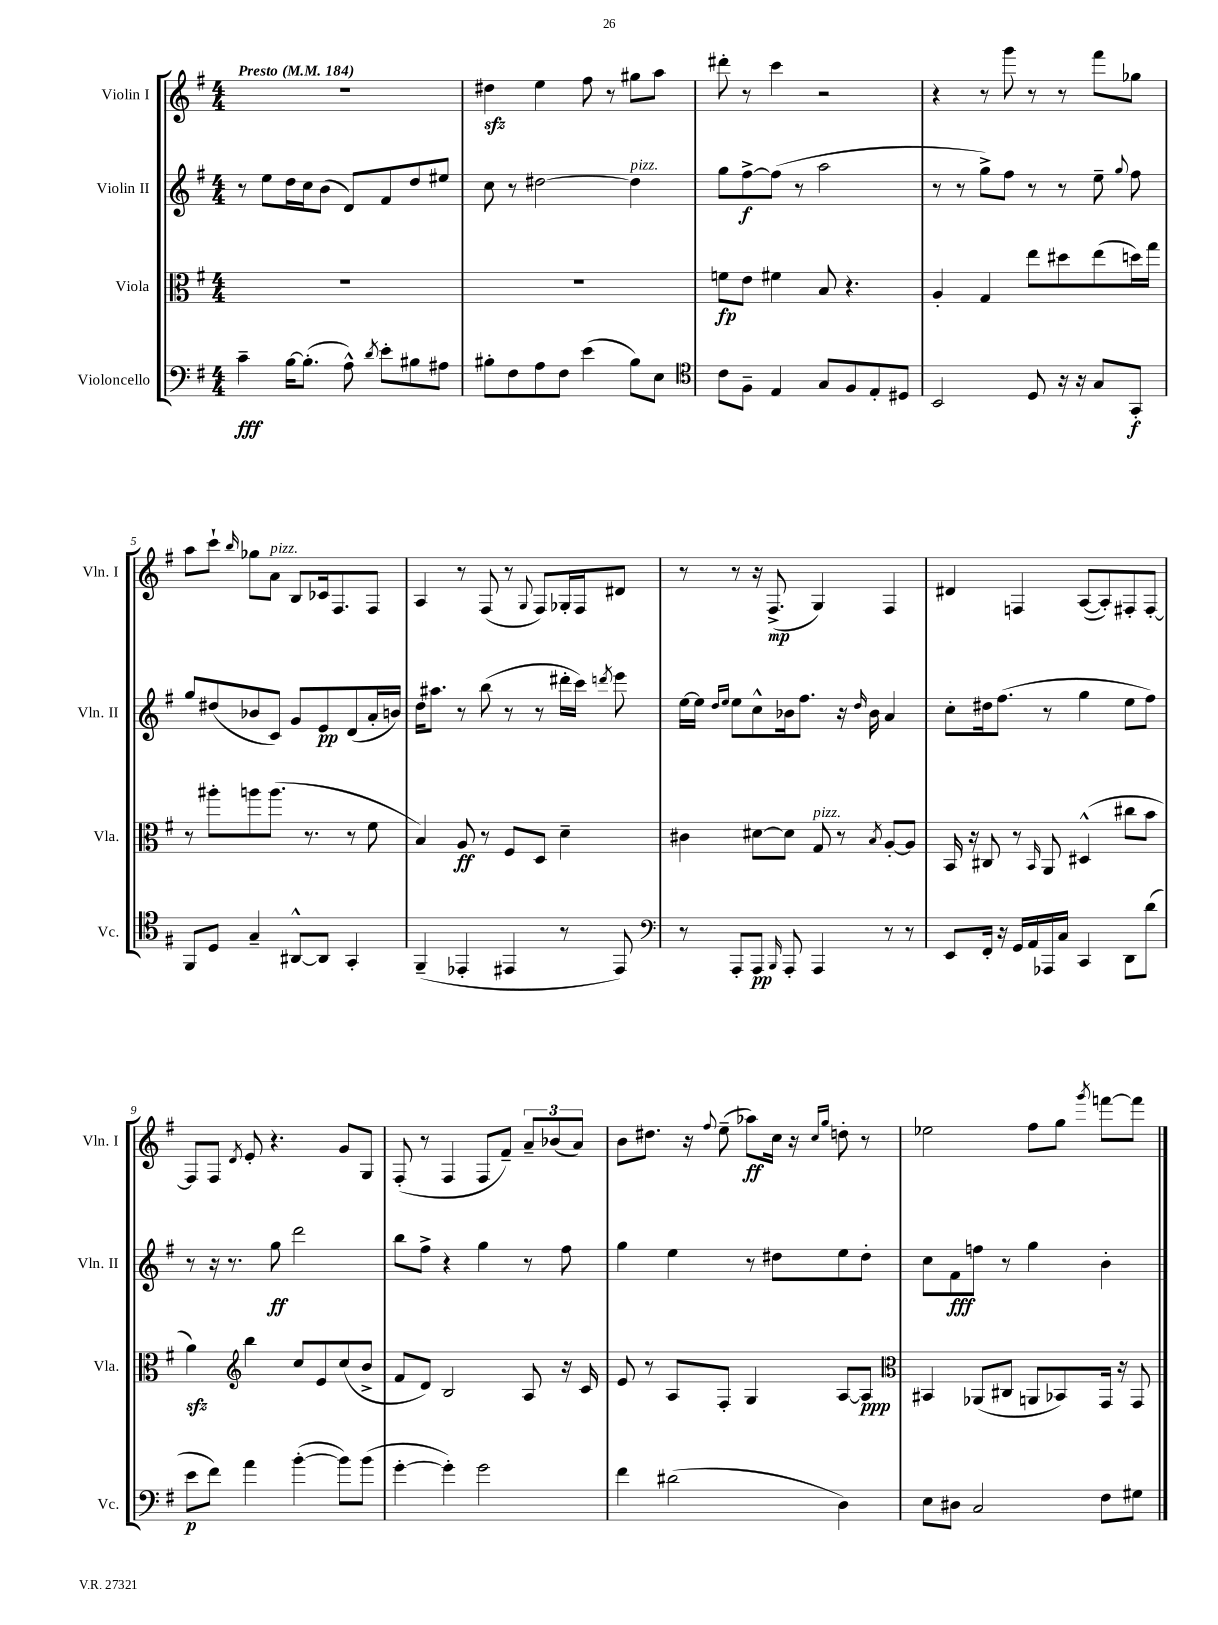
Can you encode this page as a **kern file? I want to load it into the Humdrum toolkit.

**kern	**dynam	**kern	**dynam	**kern	**dynam	**kern	**dynam
*part4	*part4	*part3	*part3	*part2	*part2	*part1	*part1
*staff4	*staff4	*staff3	*staff3	*staff2	*staff2	*staff1	*staff1
*I"Violoncello	*	*I"Viola	*	*I"Violin II	*	*I"Violin I	*
*I'Vc.	*	*I'Vla.	*	*I'Vln. II	*	*I'Vln. I	*
*clefF4	*	*clefC3	*	*clefG2	*	*clefG2	*
*k[f#]	*	*k[f#]	*	*k[f#]	*	*k[f#]	*
*M4/4	*	*M4/4	*	*M4/4	*	*M4/4	*
*MM184	*	*MM184	*	*MM184	*	*MM184	*
=1	=1	=1	=1	=1	=1	=1	=1
!	!	!	!	!	!	!LO:TX:a:B:t=Presto	!
4c~\	fff	1r	.	8r	.	1r	.
.	.	.	.	8ee\L	.	.	.
[16B\KL	.	.	.	16dd\L	.	.	.
(8.B'\J]	.	.	.	16cc\J	.	.	.
.	.	.	.	(8b\J	.	.	.
8A^^\)	.	.	.	8d/L)	.	.	.
8qd/	.	.	.	.	.	.	.
8e'\L	.	.	.	8f#/	.	.	.
8B#X\	.	.	.	8dd/	.	.	.
8A#X\J	.	.	.	8ee#X/J	.	.	.
=2	=2	=2	=2	=2	=2	=2	=2
8B#X'\L	.	1r	.	8cc\	.	4dd#Xzz\	.
8F#\	.	.	.	8r	.	.	.
8A\	.	.	.	[2dd#X\	.	4ee\	.
8F#\J	.	.	.	.	.	.	.
(4e\	.	.	.	.	.	8ff#\	.
.	.	.	.	.	.	8r	.
!	!	!	!	!LO:TX:a:i:t=pizz.	!	!	!
8B#\L)	.	.	.	4dd#\]	.	8gg#X\L	.
8E\J	.	.	.	.	.	8aa\J	.
=3	=3	=3	=3	=3	=3	=3	=3
*clefC4	*	*	*	*	*	*	*
8c\L	.	8fn\L	fp	8gg\L	.	8ddd#X'\	.
8F#~\J	.	8e\J	.	[8ff#^\	f	8r	.
4E/	.	4f#X\	.	(8ff#\J]	.	4ccc\	.
.	.	.	.	8r	.	.	.
8G/L	.	8B/	.	2aa\	.	2r	.
8F#/	.	4.r	.	.	.	.	.
8E'/	.	.	.	.	.	.	.
8D#X/J	.	.	.	.	.	.	.
=4	=4	=4	=4	=4	=4	=4	=4
2BB/	.	4A'/	.	8r	.	4r	.
.	.	.	.	8r	.	.	.
.	.	4G/	.	8gg^\L)	.	8r	.
.	.	.	.	8ff#\J	.	8ggg\	.
8D/	.	8ee\L	.	8r	.	8r	.
16r	.	8dd#X\	.	8r	.	8r	.
16r	.	.	.	.	.	.	.
8G/L	.	(8ee\	.	8ee~\	.	8fff#\L	.
.	.	.	.	8qqgg/	.	.	.
8GG'/J	f	16ddn\L)	.	8ff#\	.	8gg-X\J	.
.	.	16gg\JJ	.	.	.	.	.
!!LO:LB:g=z
=5	=5	=5	=5	=5	=5	=5	=5
8FF#/L	.	8r	.	8gg/L	.	8aa\L	.
8D/J	.	8aa#X'\L	.	(8dd#X/	.	8ccc`\J	.
.	.	.	.	.	.	16qqbb/	.
4G~/	.	8aan\	.	8b-X/	.	8gg-X\L	.
!	!	!	!	!	!	!LO:TX:a:i:t=pizz.	!
.	.	(8.aa\J	.	8c/J)	.	8a\J	.
[8AA#X^^/L	.	.	.	8g/L	.	8B/L	.
.	.	8.r	.	.	.	.	.
8AA#/J]	.	.	.	8e/	pp	16c-X/k	.
.	.	.	.	.	.	8.F#/	.
4GG'/	.	8r	.	(8d/	.	.	.
.	.	8f#\	.	16a'/L	.	8F#/J	.
.	.	.	.	16bn/JJ)	.	.	.
=6	=6	=6	=6	=6	=6	=6	=6
(4FF#~/	.	4B/)	.	16dd\KL	.	4A/	.
.	.	.	.	8.aa#X\J	.	.	.
4EE-X'/	.	8A/	ff	8r	.	8r	.
.	.	8r	.	(8bb\	.	(8F#/	.
4EE#X/	.	8F#/L	.	8r	.	8r	.
.	.	.	.	.	.	8qqG/	.
.	.	8D/J	.	8r	.	8F#/L)	.
8r	.	4d~\	.	16ddd#X'\LL	.	16G-X'/L	.
.	.	.	.	16ccc\JJ)	.	16F#/J	.
.	.	.	.	8qdddn/	.	.	.
8EE#/)	.	.	.	8eee\	.	8d#X/J	.
=7	=7	=7	=7	=7	=7	=7	=7
*clefF4	*	*	*	*	*	*	*
8r	.	4c#X\	.	[16ee\LL	.	8r	.
.	.	.	.	16ee\JJ]	.	.	.
.	.	.	.	16qqdd/LL	.	.	.
.	.	.	.	16qqee/JJ	.	.	.
8AAA'/L	.	.	.	8ee\L	.	8r	.
8AAA/J	pp	[8d#X\L	.	8cc^^\	.	16r	.
.	.	.	.	.	.	(8.F#^/	mp
16qqBBB/	.	.	.	.	.	.	.
8AAA'/	.	8d#\J]	.	16b-X\k	.	.	.
.	.	.	.	8.ff#\J	.	.	.
!	!	!LO:TX:a:i:t=pizz.	!	!	!	!	!
4AAA/	.	8G/	.	.	.	4G/)	.
.	.	8r	.	16r	.	.	.
.	.	.	.	16qqdd/	.	.	.
.	.	.	.	16b-\	.	.	.
.	.	8qB/	.	.	.	.	.
8r	.	[8A'/L	.	4a/	.	4F#/	.
8r	.	8A/J]	.	.	.	.	.
=8	=8	=8	=8	=8	=8	=8	=8
8EE/L	.	16BB/	.	8cc'\L	.	4d#X/	.
.	.	16r	.	.	.	.	.
16FF#'/Jk	.	8C#X/	.	16dd#X\k	.	.	.
16r	.	.	.	(8.ff#\J	.	.	.
16GG/LL	.	8r	.	.	.	4Fn/	.
16AA/	.	.	.	.	.	.	.
.	.	16qqBB/	.	.	.	.	.
16AAA-X/	.	8AA/	.	8r	.	.	.
16C/JJ	.	.	.	.	.	.	.
4CC/	.	(4D#X^^/	.	4gg\	.	([8A/L	.
.	.	.	.	.	.	8A'/])	.
8DD\L	.	8cc#X\L	.	8ee\L	.	8F#X'/	.
(8d\J	.	8b\J	.	8ff#\J)	.	[8F#'/J	.
!!LO:LB:g=z
=9	=9	=9	=9	=9	=9	=9	=9
8e\L	p	4azz\)	.	8r	.	8F#/L]	.
8f#\J)	.	.	.	16r	.	8F#/J	.
.	.	.	.	8.r	.	.	.
*	*	*clefG2	*	*	*	*	*
.	.	.	.	.	.	8qd/	.
4a\	.	4bb\	.	.	.	8e'/	.
.	.	.	.	8gg\	ff	4.r	.
([4b'\	.	8cc/L	.	2ddd\	.	.	.
.	.	8e/	.	.	.	.	.
8b\L])	.	(8cc/	.	.	.	8g/L	.
(8b\J	.	8b^/J	.	.	.	8G/J	.
=10	=10	=10	=10	=10	=10	=10	=10
[4g'\	.	8f#/L	.	8bb\L	.	(8F#'/	.
.	.	8d/J)	.	8ff#^\J	.	8r	.
4g'\])	.	2B/	.	4r	.	4F#/	.
2g\	.	.	.	4gg\	.	8F#/L	.
.	.	.	.	.	.	8f#~/J)	.
.	.	8A/	.	8r	.	12a~/L	.
.	.	.	.	.	.	(12b-X/	.
.	.	16r	.	8ff#\	.	.	.
.	.	.	.	.	.	12a/J)	.
.	.	16c/	.	.	.	.	.
=11	=11	=11	=11	=11	=11	=11	=11
4f#\	.	8e/	.	4gg\	.	8b\L	.
.	.	8r	.	.	.	8.dd#X\J	.
(2d#X\	.	8A/L	.	4ee\	.	.	.
.	.	.	.	.	.	16r	.
.	.	.	.	.	.	8qqff#/	.
.	.	8F#'/J	.	.	.	(8ee~\	.
.	.	4G/	.	8r	.	8aa-X\L)	ff
.	.	.	.	8dd#X\L	.	16cc\Jk	.
.	.	.	.	.	.	16r	.
.	.	.	.	.	.	16qqcc/LL	.
.	.	.	.	.	.	16qqgg/JJ	.
4D\)	.	[8A/L	.	8ee\	.	8ddn'\	.
.	.	8A/J]	ppp	8dd#'\J	.	8r	.
=12	=12	=12	=12	=12	=12	=12	=12
*	*	*clefC3	*	*	*	*	*
8E\L	.	4BB#X/	.	8cc\L	.	2ee-X\	.
8D#X\J	.	.	.	8f#\	fff	.	.
2C/	.	(8AA-X/L	.	8ffn\J	.	.	.
.	.	8C#X/J	.	8r	.	.	.
.	.	8AAn/L	.	4gg\	.	8ff#\L	.
.	.	8BB-X/)	.	.	.	8gg\J	.
.	.	.	.	.	.	8qggg/	.
8F#\L	.	16GG/Jk	.	4b'\	.	[8fffn\L	.
.	.	16r	.	.	.	.	.
8G#X\J	.	8GG/	.	.	.	8fff\J]	.
==	==	==	==	==	==	==	==
*-	*-	*-	*-	*-	*-	*-	*-
